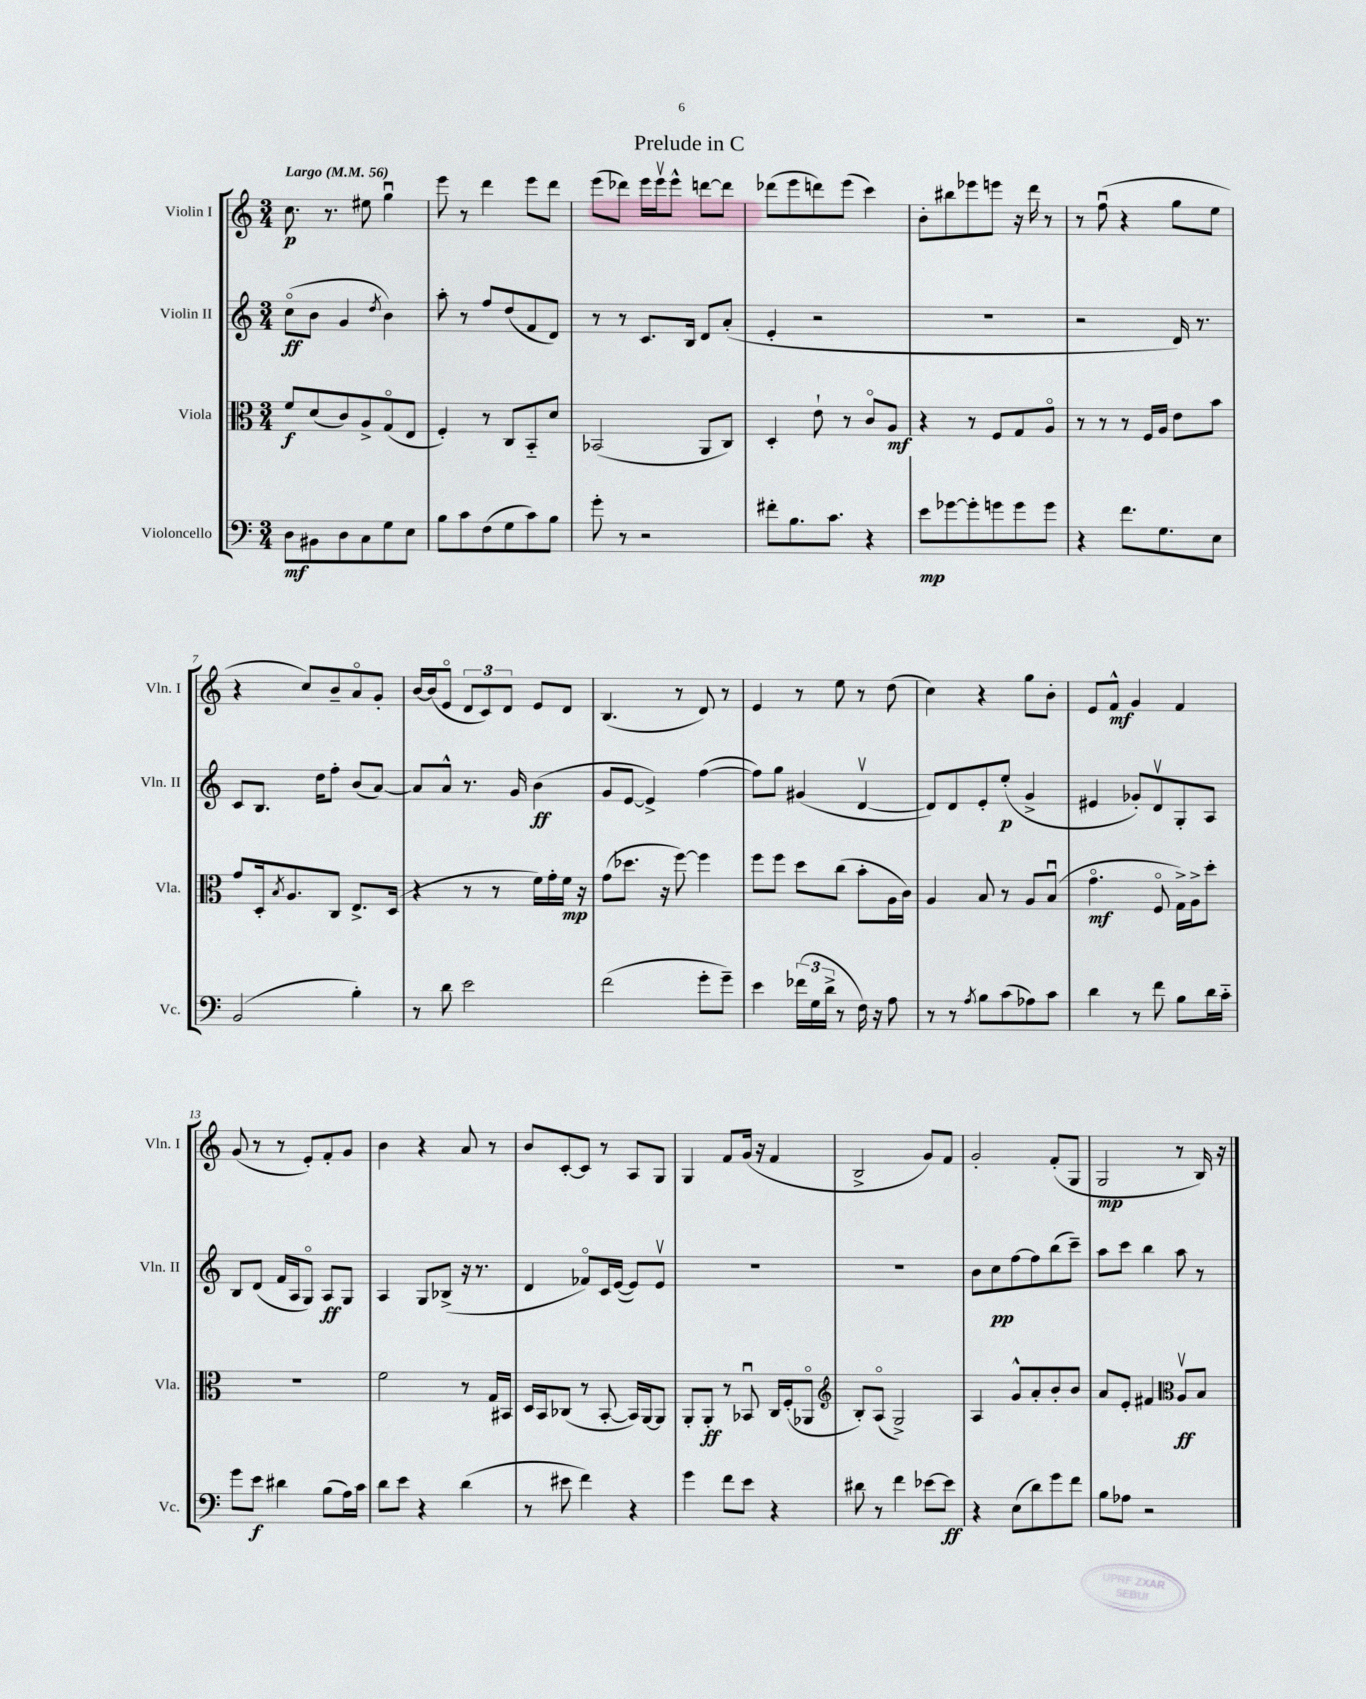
\header { title = "Prelude in C" }
<<
\new StaffGroup <<
\new Staff = "s0" \with { instrumentName = "Violin I" shortInstrumentName = "Vln. I" } {
    \clef treble \key c \major \numericTimeSignature \time 3/4 \tempo "Largo" 4 = 56
    c''8.\p r8. eis''8 g''4\downbow |
    e'''8 r8 d'''4 e'''8 d'''8 |
    e'''8( des'''8) e'''16 e'''16\upbow e'''8-^ d'''8~ d'''8 |
    des'''8( e'''8 d'''8) e'''8( c'''4) |
    b'8-. bis''8 ees'''8 e'''8 r16 d'''16 r8 |
    r8 f''8\downbow( r4 g''8 e''8 |
    r4 c''8) b'8-- a'8\flageolet g'8-. |
    b'16~ b'16( e'8\flageolet \tuplet 3/2 { d'8 c'8) d'8 } e'8 d'8 |
    b4.( r8 d'8) r8 |
    e'4 r8 e''8 r8 d''8( |
    c''4) r4 g''8 b'8-. |
    e'8 f'8-^\mf g'4 f'4 |
    g'8( r8 r8 e'8-.) f'8-. g'8 |
    b'4 r4 a'8 r8 |
    b'8 c'8~-. c'8 r8 a8 g8 |
    g4 f'8 g'16( r16 f'4 |
    b2-> g'8) f'8 |
    g'2-. f'8-.( g8 |
    g2\mp r8 b16) r16 \bar "|." |
}
\new Staff = "s1" \with { instrumentName = "Violin II" shortInstrumentName = "Vln. II" } {
    \clef treble \key c \major \numericTimeSignature \time 3/4
    c''8\flageolet\ff( b'8 g'4 \acciaccatura { d''8 } b'4) |
    a''8-. r8 f''8 d''8( f'8 d'8) |
    r8 r8 c'8. b16 d'8 a'8-.( |
    e'4-. r2 |
    R2. |
    r2 d'16) r8. |
    c'8 b8. d''16 f''8-. b'8( a'8~) |
    a'8 a'8-^ r8. g'16 b'4\ff( |
    g'8 e'8~ e'4->) f''4~( |
    f''8) g''8 gis'4( d'4~\upbow |
    d'8) d'8 e'8-. e''8-.\p( g'4-> |
    eis'4 ges'8-.) d'8\upbow g8-. a8 |
    b8 d'8( f'16 a16 g8\flageolet) a8\ff g8 |
    a4 g8 bes8->( r16 r8. |
    d'4 fes'8\flageolet) c'16 e'16~( e'8) e'8\upbow |
    R2. |
    R2. |
    b'8 c''8\pp f''8~ f''8 b''8( c'''8--) |
    a''8 c'''8 b''4 a''8 r8 \bar "|." |
}
\new Staff = "s2" \with { instrumentName = "Viola" shortInstrumentName = "Vla." } {
    \clef alto \key c \major \numericTimeSignature \time 3/4
    f'8\f d'8( c'8) a8-> g8\flageolet( e8 |
    f4-.) r8 c8 b,8-_ d'8 |
    bes,2( a,8 c8) |
    d4-. e'8-! r8 c'8\flageolet a8\mf |
    r4 r8 f8 g8 a8\flageolet |
    r8 r8 r8 f16 a16 e'8 b'8 |
    g'8 d16-. \acciaccatura { b8 } a8. c8 e8.-> d16( |
    r4 r8 r8 f'16) g'16-. f'16\mp r16 |
    g'8( des''8. r16 f''8~) f''4 |
    f''8 f''8 d''8 c''8( b'8-. a16 c'16) |
    a4 b8 r8 a8 b8\downbow( |
    g'4.\flageolet\mf f8\flageolet g16->) a16-> d''8-. |
    R2. |
    f'2 r8 g16 bis,16 |
    d16 b,16 ces8( r8 b,8~-. b,16) a,16~ a,8 |
    a,8-. a,8-.\ff r8 bes,8\downbow c16 f16-.( aes,8\flageolet |
    \clef treble b8-.) a8\flageolet( g2->) |
    a4 g'8-^ a'8-. b'8-. b'8 |
    a'8 e'8-. fis'4 \clef alto a8\upbow\ff b8 \bar "|." |
}
\new Staff = "s3" \with { instrumentName = "Violoncello" shortInstrumentName = "Vc." } {
    \clef bass \key c \major \numericTimeSignature \time 3/4
    d8\mf bis,8 d8 c8 g8 e8 |
    b8 c'8 f8( g8 c'8) b8 |
    g'8-. r8 r2 |
    fis'8-. b8. c'8. r4 |
    e'8\mp ges'8~ ges'8-. g'8 g'8 g'8 |
    r4 f'8. g8. e8 |
    b,2( b4-.) |
    r8 d'8 e'2 |
    f'2( g'8-. g'8--) |
    e'4 \tuplet 3/2 { fes'16( g16 d'16-> } r8 f16) r16 a8 |
    r8 r8 \acciaccatura { a8 } b8 c'8( aes8) c'8 |
    d'4 r8 f'8 b8 d'16 c'16-_ |
    g'8 e'8\f dis'4 b8( a16) c'16 |
    d'8 e'8 r4 d'4( |
    r8 eis'8 f'4) r4 |
    g'4 f'8 e'8 r4 |
    dis'8 r8 f'4 ees'8~ ees'8\ff |
    r4 e8( d'8) g'8 f'8 |
    b8 aes8 r2 \bar "|." |
}
>>
>>
